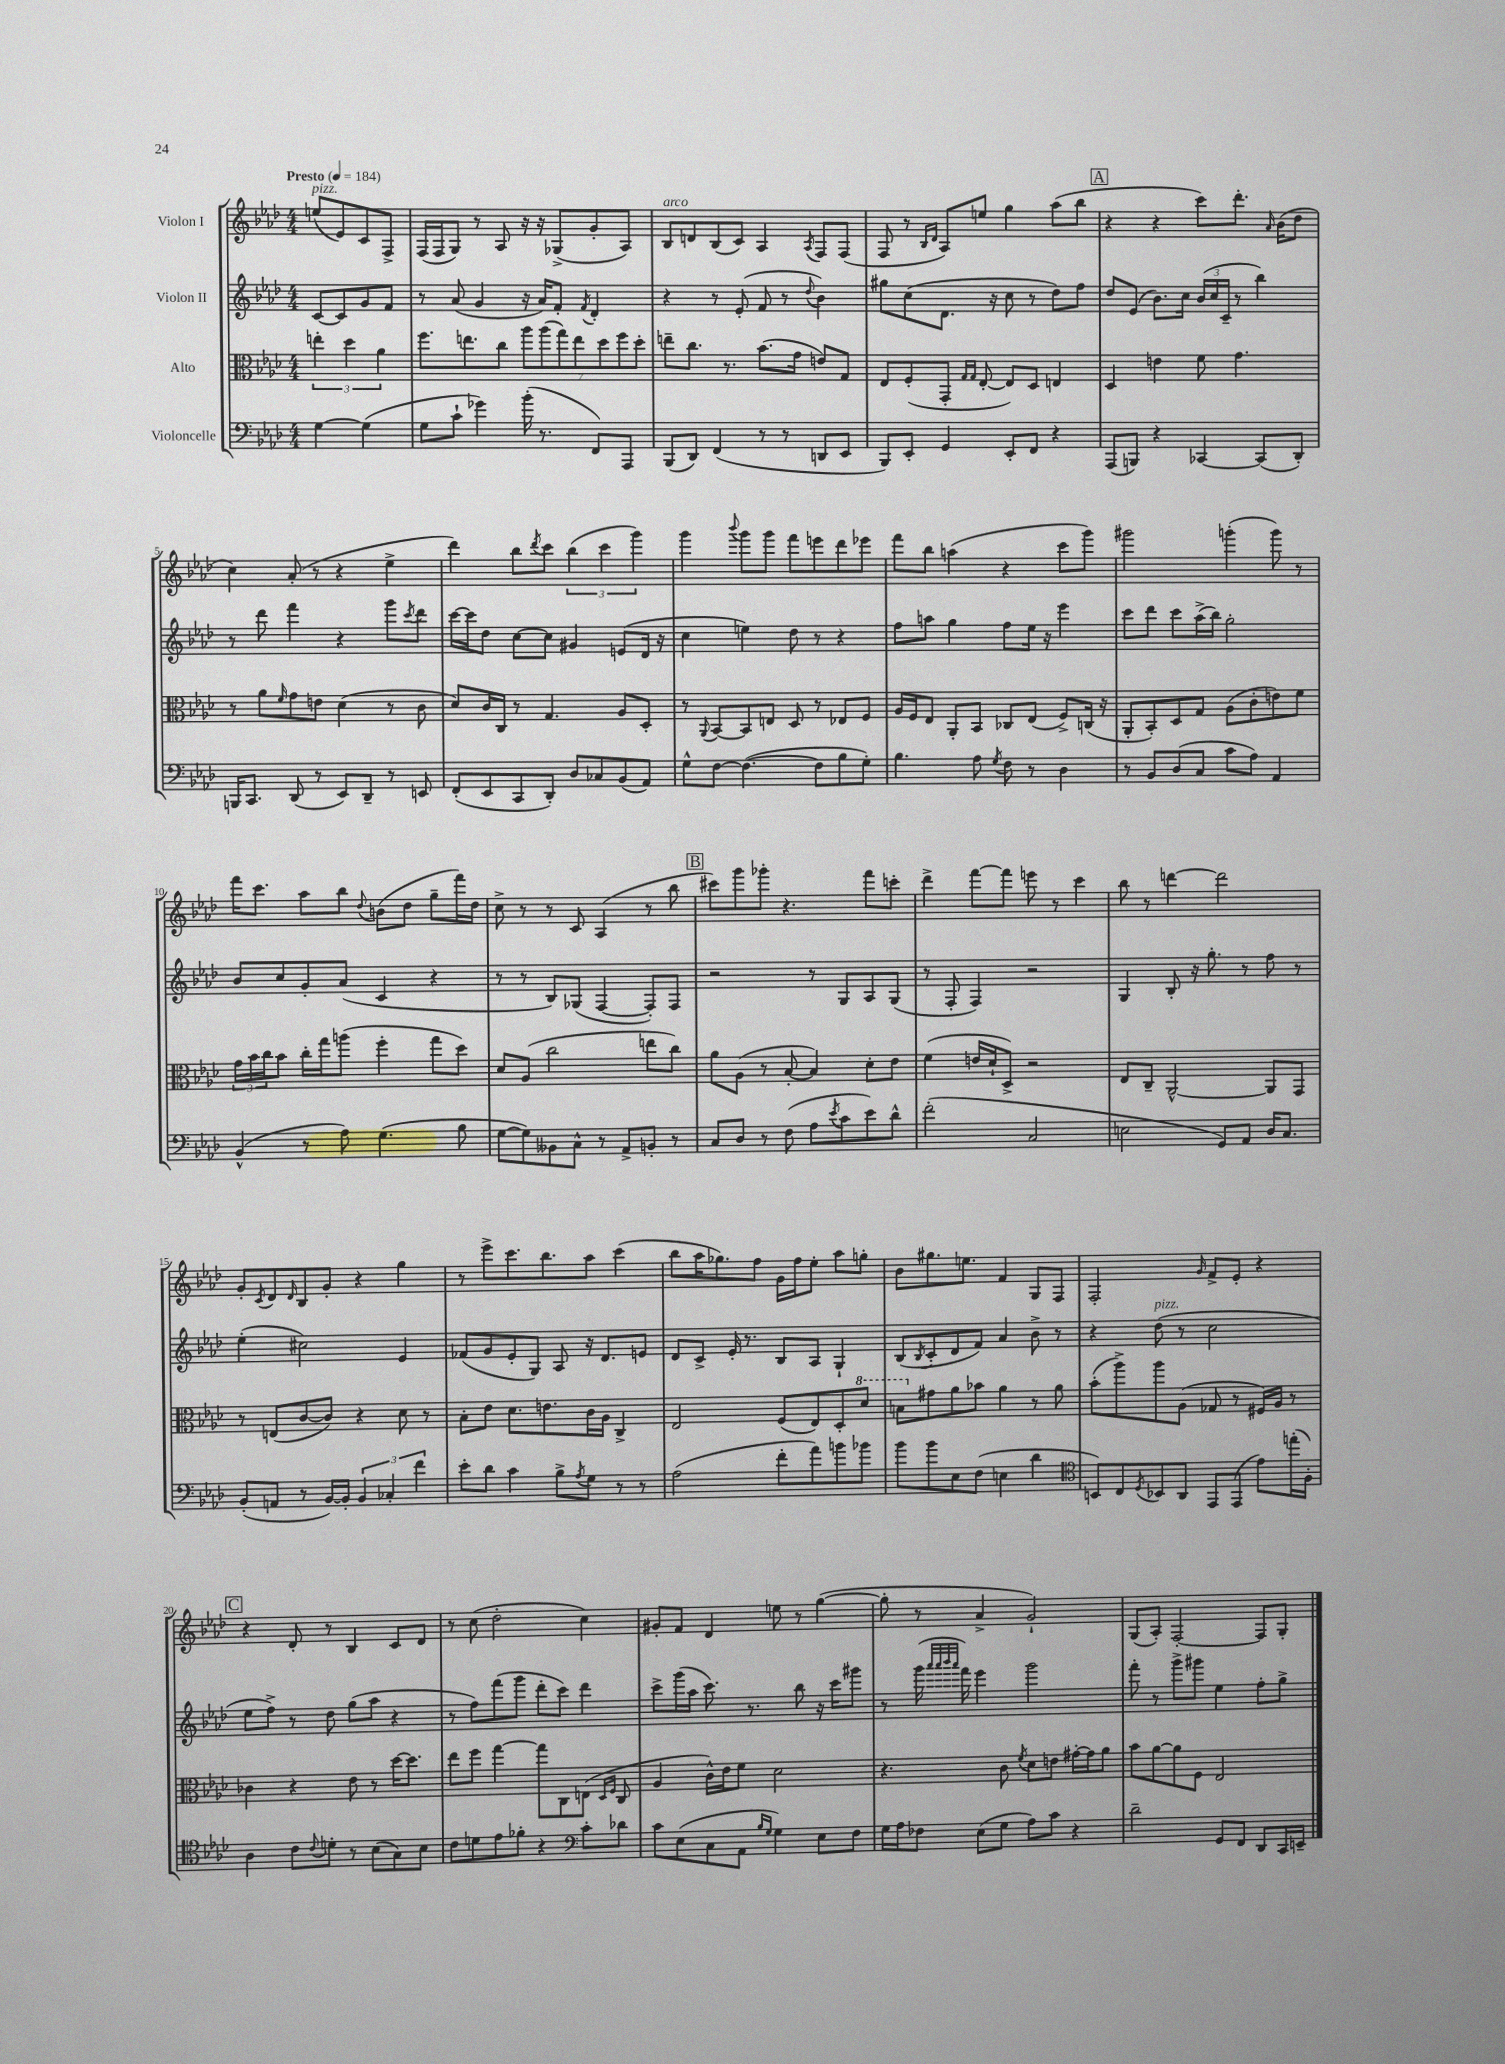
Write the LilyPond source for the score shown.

<<
\new StaffGroup <<
\new Staff = "s0" \with { instrumentName = "Violon I" } {
    \clef treble \key aes \major \numericTimeSignature \time 4/4 \partial 2 \tempo "Presto" 4 = 184
    e''8^\markup { \italic "pizz." }( ees'8) c'8 f8-> |
    f16( f16 g8) r8 aes8 r16 r16 ges8->( g'8-. aes8) |
    bes8^\markup { \italic "arco" } d'8 bes8( c'8) aes4 \acciaccatura { aes8 } f8 f8( |
    f8 r8 \grace { bes16 des'16 } aes8) e''8 g''4 aes''8( bes''8 |
    \mark \markup { \box "A" } r4 r4 c'''8) des'''8.-. \grace { aes'16 } bes'16( des''8 |
    c''4) aes'8-.( r8 r4 ees''4-> |
    des'''4) bes''8 \acciaccatura { des'''8 } c'''8 \tuplet 3/2 { bes''4( c'''4 g'''4) } |
    g'''4 \appoggiatura { bes'''8 } g'''8 g'''8 f'''8 e'''8 des'''8 ees'''8 |
    f'''8 bes''8 a''4( r4 c'''8 g'''8) |
    gis'''2 g'''4-.( g'''8) r8 |
    f'''16 c'''8. aes''8 bes''8 \appoggiatura { des''8 } b'8( des''8 g''8-- f'''16) des''16 |
    c''8-> r8 r8 c'8 aes4( r8 bes''8 |
    \mark \markup { \box "B" } cis'''8) g'''8 ges'''8-. r4. f'''8 c'''8-. |
    des'''4-> f'''8~ f'''8 e'''8 r8 c'''4 |
    bes''8 r8 d'''4~ d'''2 |
    g'8-. \acciaccatura { c'8 } des'8 \grace { des'16 } bes8 g'8-. r4 g''4 |
    r8 ees'''8-> c'''8. bes''8. aes''8 c'''4( |
    bes''8 aes''16 ges''8.) f''8 g'16 f''16 ees''8-. aes''8 g''8-. |
    bes'8 gis''8. e''8. f'4 g8 f8 |
    f2-. \grace { g'16 } f'8-> ees'8-. r4 |
    \mark \markup { \box "C" } r4 des'8-. r8 bes4 c'8 des'8 |
    r8 c''8( des''2-. c''4) |
    gis'8-. f'8 des'4 e''8 r8 g''4~( |
    g''8-. r8 aes'4-> g'2-!) |
    g8( aes8-.) f2~-. f8 g8-. \bar "|." |
}
\new Staff = "s1" \with { instrumentName = "Violon II" } {
    \clef treble \key aes \major \numericTimeSignature \time 4/4 \partial 2
    c'8~ c'8 g'8 f'8 |
    r8 aes'8( g'4 r16 aes'16) f'8-. \acciaccatura { f'8 } des'4-. |
    r4 r8 ees'8-.( f'8 r8 \appoggiatura { des''8 } bes'4) |
    gis''8 c''8( des'8. r16 c''8 r8 des''8) f''8 |
    \mark \markup { \box "A" } des''8 ees'8( bes'8.) c''16 \tuplet 3/2 { bes'16( c''16 c'16-- } r8 bes''4) |
    r8 des'''8 f'''4 r4 g'''8 \acciaccatura { c'''8 } des'''8 |
    c'''16~ c'''16 des''8 c''8~ c''8 gis'4 e'8( des'16 r16 |
    c''4 e''4) des''8 r8 r4 |
    f''8 a''8 g''4 f''8 ees''16 r16 ees'''4 |
    c'''8 des'''8 c'''8 aes''16->( bes''16) g''2-. |
    bes'8 c''8 g'8-. aes'8( c'4 r4 |
    r8 r8 bes8) ges8( f4~ f8-.) f8 |
    \mark \markup { \box "B" } r2 r8 g8 aes8 g8( |
    r8 f8-. f4) r2 |
    g4 bes8-. r16 g''8.-. r8 f''8 r8 |
    ees''4-.( cis''2) ees'4 |
    fes'8( g'8 ees'8-. g8) aes8 r16 des'8. e'8 |
    des'8 c'8-> ees'16-. r8. bes8 aes8 g4-! |
    bes8( \acciaccatura { bes8 } c'8-. des'8 f'8) aes'4 bes'8-> r8 |
    r4 des''8^\markup { \italic "pizz." }( r8 c''2 |
    \mark \markup { \box "C" } ees''8 f''8->) r8 des''8 g''8( aes''8 r4 |
    r8 f''8) f'''8( g'''8 des'''8-. c'''8) des'''4 |
    c'''8-> g'''16( aes''16 c'''8.) r8. bes''8 r16 c'''16 gis'''8 |
    r8 g'''16( \grace { aes'''32 aes'''32 bes'''32 aes'''32 } f'''16) ees'''4 g'''2 |
    f'''8-. r8 g'''8-> gis'''8 ees''4 f''8-. g''8-> \bar "|." |
}
\new Staff = "s2" \with { instrumentName = "Alto" } {
    \clef alto \key aes \major \numericTimeSignature \time 4/4 \partial 2
    \tuplet 3/2 { e''4-. des''4 aes'4 } |
    f''8. e''8. c''8 \tuplet 7/4 { aes''8 aes''8( g''8) e''8 des''8 f''8 des''8-. } |
    e''8-- c''8. r8. bes'8.( g'16 e'8) g8 |
    ees8 f8-.( g,8-. \grace { g16 g16 } ees8~-. ees8) des8 e4 |
    \mark \markup { \box "A" } des4 e'4 f'8 g'4. |
    r8 aes'8 \grace { f'16 } g'8 e'8 des'4( r8 c'8 |
    des'8) c'16 c16 r8 g4. aes8 des8-. |
    r8 \appoggiatura { aes,8 } bes,8~ bes,8 e8 des8 r8 ees8 f8 |
    aes16 f16 ees8 aes,8-. bes,8 ces8 ees8( f8->) c16( r16 |
    aes,8-. bes,8-.) des8 g8 aes8( c'8-. e'8) f'8 |
    \tuplet 3/2 { g'16 bes'16 c''16 } bes'8 c''16-. g''16 a''8( f''4-. g''8 des''8) |
    des'8 aes8( c''2 e''8 c''8) |
    \mark \markup { \box "B" } aes'8 aes8( r8 bes8~-. bes4) des'8-. ees'8 |
    f'4( e'16 des'16-! des8->) r2 |
    ees8 c8-- aes,2~-^ aes,8 g,8 |
    r8 e8( c'8~ c'8) r4 des'8 r8 |
    bes8-. ees'8 des'8. e'8. c'16 aes16 c4-> |
    ees2 f8( ees8) des8-. \ottava #1 des''8 |
    b'8 \ottava #0 gis'8 aes'8 bes'8 aes'4 r8 aes'8 |
    bes'8-.( aes''8->) aes''8 aes8( ges8 r8 fis16) aes16 r8 |
    \mark \markup { \box "C" } ces'4 r4 ees'8 r8 des''16~ des''8. |
    ees''8 f''8 g''4~ g''8 c8 e8( \grace { des16 f16 } c8 |
    aes4 c'16-^) ees'16 f'8 des'2 |
    r4. c'8 \acciaccatura { f'8 } des'8 e'8 gis'16~-. gis'16 aes'8 |
    bes'8 aes'8~ aes'8 f8 ees2 \bar "|." |
}
\new Staff = "s3" \with { instrumentName = "Violoncelle" } {
    \clef bass \key aes \major \numericTimeSignature \time 4/4 \partial 2
    g4~ g4( |
    g8 c'8-! ges'4) bes'16-.( r8. f,8) aes,,8 |
    bes,,8( des,8) f,4( r8 r8 d,8 ees,8 |
    bes,,8) ees,8-. g,4 ees,8-. f,8 r4 |
    \mark \markup { \box "A" } aes,,8( b,,8) r4 ces,4~ ces,8( des,8-.) |
    b,,16 c,8. des,8( r8 ees,8) des,8-- r8 e,8 |
    f,8-.( ees,8 c,8 des,8-.) des8 ces8 bes,8( aes,8) |
    g8-^ f8~ f4.~( f8 bes8 g8-.) |
    bes4. aes8 \acciaccatura { g8 } f8 r8 des4 |
    r8 bes,8 des8( c8 c'8 aes8) aes,4 |
    bes,4-^( r8 aes8) g4.( bes8 |
    g8~ g8) beses,8 c8-^ r8 aes,8-> b,8-. r8 |
    \mark \markup { \box "B" } c8 des8 r8 f8( aes8 \acciaccatura { ees'8 } c'8 ees'8) des'8-^ |
    f'2-.( c2 |
    e2 g,8) aes,8 des16 c8. |
    bes,8-.( a,8 r8 bes,16~) bes,16-. \tuplet 3/2 { bes,4 ces4-. f'4 } |
    ees'8-. des'8 c'4 bes8-> \acciaccatura { aes8 } g8 r8 r8 |
    aes2( f'8-. aes'8) b'8 bes'8 |
    bes'8 bes'8 ees8 f8( e4 des'4 |
    \clef tenor b,8) c8 \acciaccatura { des8 } bes,8 aes,8 ees,8 ees,8( ees'8) e''16-.( f16-.) |
    \mark \markup { \box "C" } aes4 c'8 \appoggiatura { c'8 } d'8-. r8 bes8( g8) bes8 |
    c'8 d'8 ees'8 fes'8-. r4 \clef bass c'8-. des'8 |
    c'8 ees8( c8 aes,8 \grace { bes16 g16 } g4) ees8 f8 |
    g16 aes16 fes8 ees8( g8 aes8) c'8 r4 |
    des'2-- g,8 f,8 des,8 c,16 e,16-- \bar "|." |
}
>>
>>
